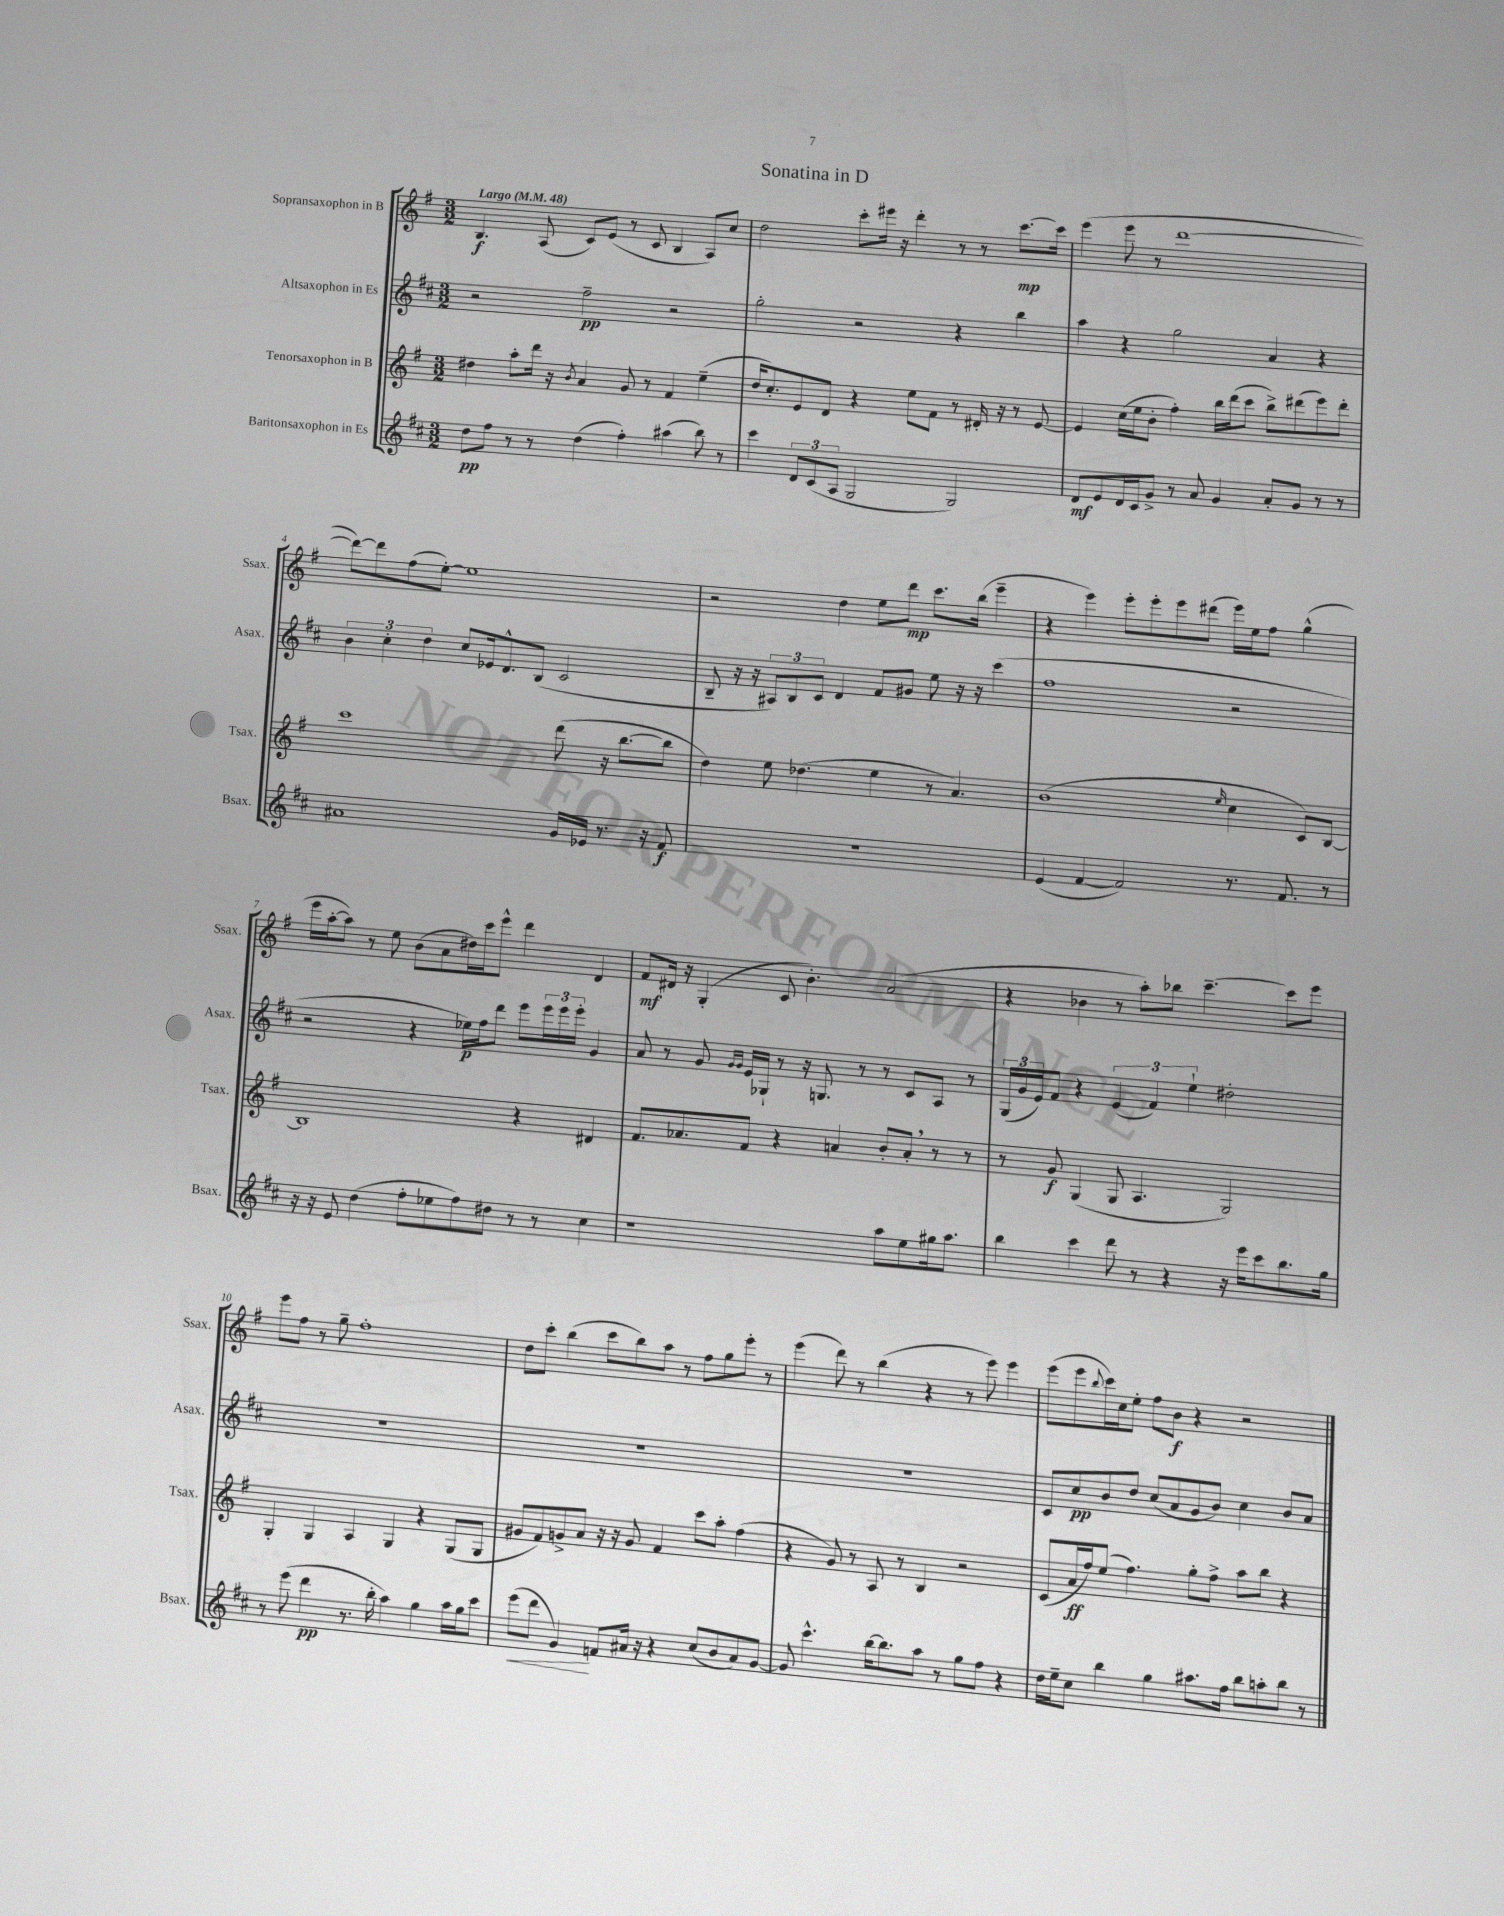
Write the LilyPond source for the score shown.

\header { title = "Sonatina in D" }
<<
\new StaffGroup <<
\new Staff = "s0" \with { instrumentName = "Sopransaxophon in B" shortInstrumentName = "Ssax." } {
    \clef treble \key g \major \numericTimeSignature \time 3/2 \tempo "Largo" 4 = 48
    b4.\f a8( c'8) e'8( r8 c'8 b4 a8) c''8 |
    d''2 c'''8-. eis'''16 r16 d'''4-. r8 r8 c'''8.~\mp c'''16 |
    e'''4( e'''8 r8 d'''1~ |
    d'''8~) d'''8 fis''8( e''8~-.) e''1 |
    r2 d''4 e''8 d'''8\mp c'''8. b''16( e'''4-- |
    r4 e'''4) e'''8-. e'''8-. e'''8 dis'''8( e'''16) e''16 fis''8 g''4-^( |
    e'''16 a''16~-. a''8) r8 e''8 b'8( a'8 dis''16) c'''16 e'''8-^ d'''4 d'4 |
    fis'8\mf dis'16 r16 g4-.( c'8 b'4.-.) a'2( |
    r4 bes'4 r8 a''8-.) bes''8 c'''4.~-- c'''8 e'''8 |
    e'''8 fis''8 r8 g''8-- fis''1-. |
    d''8 c'''8-. b''4( c'''8 b''8) a''8 r8 fis''8 g''8 e'''8-. r8 |
    e'''4( d'''8) r8 b''4( r4 r8 e'''8) e'''4 |
    e'''8( e'''8 \appoggiatura { b''8 } c'''16) c''16 e''8-. fis''8 b'8\f r4 r2 \bar "|." |
}
\new Staff = "s1" \with { instrumentName = "Altsaxophon in Es" shortInstrumentName = "Asax." } {
    \clef treble \key d \major \numericTimeSignature \time 3/2
    r2 fis''2--\pp r2 |
    g''2-. r2 r4 b''4 |
    a''4 r4 g''2 a'4 r4 |
    \tuplet 3/2 { b'4 cis''4-. d''4 } cis''8 ees'16 d'8.-^ b8( cis'2 |
    b8-- r16 r16 \tuplet 3/2 { ais8) b8 cis'8 } d'4 fis'8 gis'8 e''8 r16 r16 cis'''4( |
    fis''1 r2 |
    r2 r4 ees''16\p) fis''16 d'''8 e'''8 \tuplet 3/2 { e'''16 e'''16 e'''16-. } g'4 |
    a'8 r8 g'8 \grace { g'16 g'16 } e'16 ges16-! r8 r16 g8. r8 r8 cis'8 a8 r8 |
    \tuplet 3/2 { g16( g'16 e'16) } fis'8 r4 \tuplet 3/2 { e'4( fis'4) e''4-! } dis''2-. |
    R1. |
    R1. |
    R1. |
    cis'8 cis''8\pp b'8 d''8 cis''8( a'8 g'8 b'8) cis''4 b'8 a'8 \bar "|." |
}
\new Staff = "s2" \with { instrumentName = "Tenorsaxophon in B" shortInstrumentName = "Tsax." } {
    \clef treble \key g \major \numericTimeSignature \time 3/2
    dis''4 a''8-. d'''16 r16 \acciaccatura { b'8 } a'4 g'8 r8 fis'4 e''4--( |
    d''16 c''8.-.) e'8 d'8 r4 e''8 fis'8 r8 dis'16-. r16 r8 e'8~ |
    e'4 c''16( e''16 b'8-. fis''4-.) b''16 d'''16( c'''8 b''8->) dis'''8( e'''8) dis'''8-. |
    c'''1 d'''8( r16 b''8.~ b''8 |
    d''4) e''8 des''4.( e''4 r8 a'4.) |
    b'1( \grace { e''16 } c''4 c'8) b8~ |
    b1 r4 dis'4 |
    fis'8. aes'8. fis'8 r4 a'4 b'8-. a'8-. \breathe r8 r8 |
    r8 g'8\f g4( g8 a4. g2) |
    g4-. g4 a4 g4 r4 g8( g8 |
    gis'8 fis'8) g'8-> a'8 r16 r16 g'8 fis'4 c'''8 a''8-. fis''4( |
    r4 g'8) r8 a8 r8 b4 r2 |
    c'8( a'16\ff fis''16) e''8( fis''4.) g''8-. fis''8-> a''8 b''8 r4 \bar "|." |
}
\new Staff = "s3" \with { instrumentName = "Baritonsaxophon in Es" shortInstrumentName = "Bsax." } {
    \clef treble \key d \major \numericTimeSignature \time 3/2
    d''8\pp fis''8 r8 r8 d''4( fis''4-.) ais''4( b''8) r8 |
    cis'''4 \tuplet 3/2 { d'8 cis'8( a8 } g2 g2) |
    d'8\mf e'8 d'16 cis'16 g'8-> r8 a'8 g'4 a'8-. g'8 r8 r8 |
    ais'1 g'16 ees'16 r8. r16 fis'8\f |
    R1. |
    e'4( fis'4~ fis'2) r8. fis'8. r8 |
    r16 r16 e'8 d''4( fis''8-. ees''8 fis''8) dis''8 r8 r8 cis''4 |
    r1 a''8 e''8 gis''16 a''8. |
    b''4 cis'''4 d'''8 r8 r4 r16 e'''16 cis'''8 b''8. g''16 |
    r8 e'''8( d'''4\pp r8. b''16-. a''4) g''4 a''16 g''16 cis'''8 |
    e'''8\<( d'''8 g'4\!) f'8 ais'16 r16 r4 cis''8( b'8 ais'8) g'8~ |
    g'8 cis'''4.-^ b''16~ b''8. a''8 r8 g''8 fis''8 r4 |
    d''16 e''16-- cis''8 b''4 g''4 ais''8. fis''16 b''8 a''8-. b''8 r8 \bar "|." |
}
>>
>>
